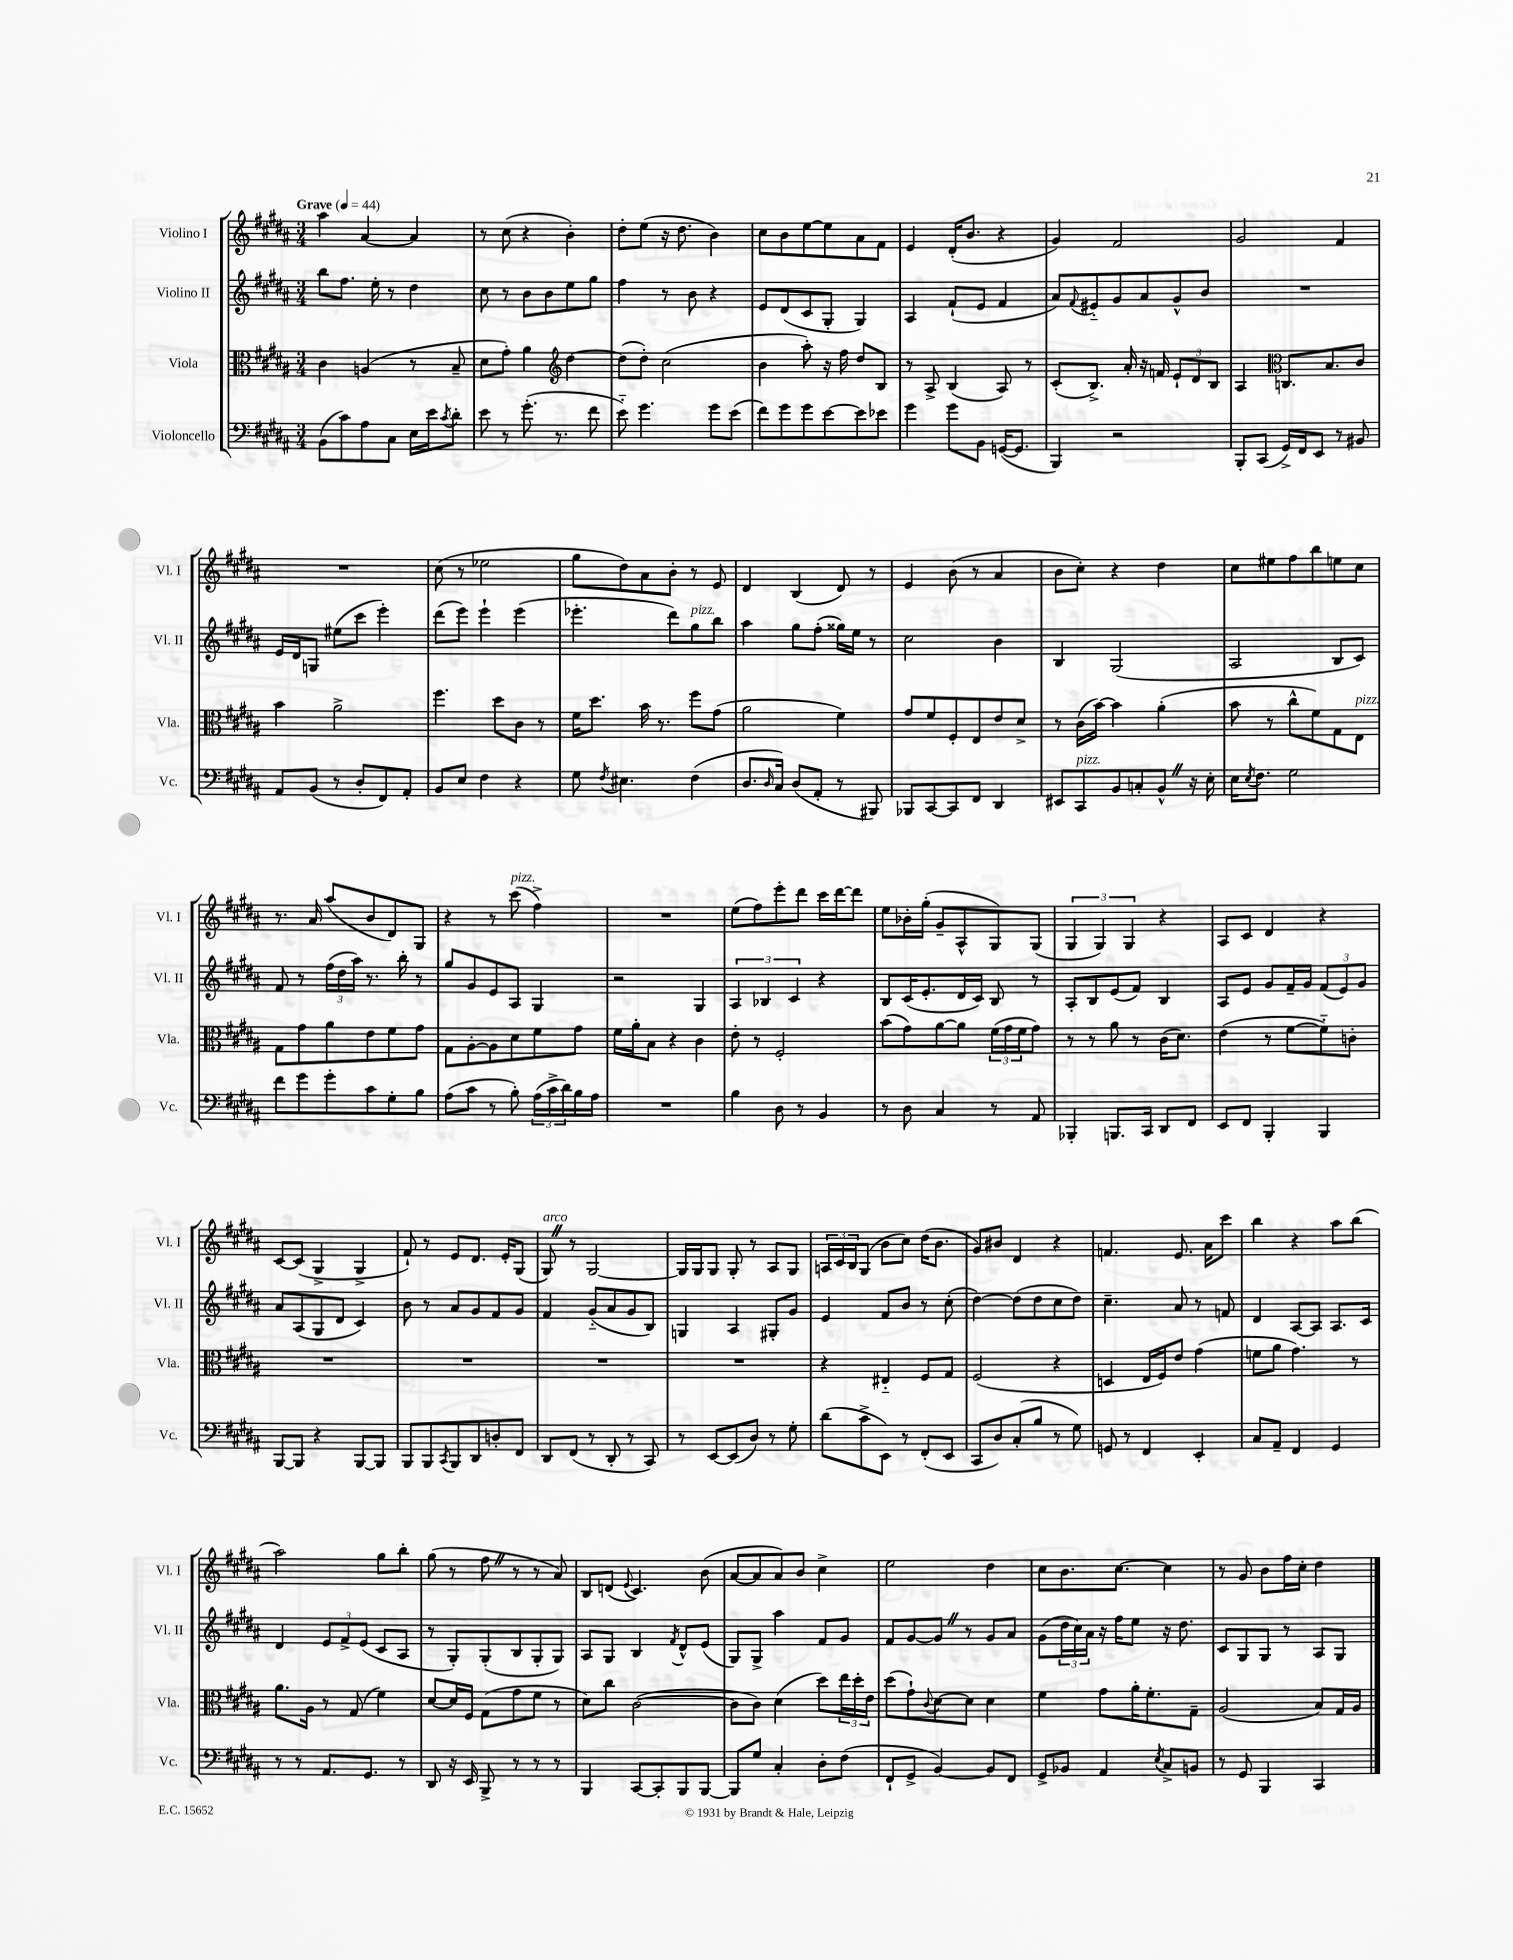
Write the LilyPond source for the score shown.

<<
\new StaffGroup <<
\new Staff = "s0" \with { instrumentName = "Violino I" shortInstrumentName = "Vl. I" } {
    \clef treble \key b \major \numericTimeSignature \time 3/4 \tempo "Grave" 4 = 44
    ais''4 ais'4~ ais'4 |
    r8 cis''8( r4 b'4-.) |
    dis''8-. e''8( r16 dis''8. b'4) |
    cis''8 b'8 e''8~ e''8 ais'8 fis'8 |
    e'4 dis'16-.( b'8. r4 |
    gis'4) fis'2 |
    gis'2 fis'4 |
    R2. |
    cis''8( r8 ees''2 |
    gis''8 dis''8) ais'8 b'8-. r8 e'8 |
    dis'4 b4( dis'8) r8 |
    e'4 b'8( r8 ais'4 |
    b'8 cis''8-.) r4 dis''4 |
    cis''8 eis''8 fis''8 b''8 e''8 cis''8 |
    r8. ais'16 ais''8( b'8 dis'8) gis8 |
    r4 r8 cis'''8^\markup { \italic "pizz." }( fis''4->) |
    R2. |
    e''8( fis''8) e'''8-. dis'''8 cis'''16 dis'''16~ dis'''8 |
    e''8 bes'16-. gis''16-.( gis'8-- ais8-^ gis8) gis8( |
    \tuplet 3/2 { gis4 gis4) gis4 } r4 |
    ais8 cis'8 dis'4 r4 |
    cis'8~ cis'8( gis4-> gis4-> |
    fis'8-!) r8 e'8 dis'8. e'16-. gis8( |
    gis8^\markup { \italic "arco" }) \once \override BreathingSign.text = \markup { \musicglyph "scripts.caesura.straight" } \breathe r8 gis2~ |
    gis16 gis16 gis8 gis8-. r8 ais8 gis8 |
    \tuplet 3/2 { a16 cis'16 b16 } gis8( b'8 cis''8) dis''16( b'8. |
    gis'8) bis'8 dis'4 r4 |
    f'4. e'8. ais'16 cis'''8 |
    b''4 r4 ais''8 b''8( |
    ais''2) gis''8 b''8-. |
    gis''8( r8 fis''8 \once \override BreathingSign.text = \markup { \musicglyph "scripts.caesura.straight" } \breathe r8 r8 ais'8) |
    b8 d'8( \appoggiatura { e'8 } cis'4.) b'8( |
    ais'8~ ais'8 ais'8) b'8 cis''4-> |
    e''2 dis''4 |
    cis''8 b'8. cis''8.~ cis''4 |
    r8 gis'8 b'8 fis''16 cis''16-. dis''4 \bar "|." |
}
\new Staff = "s1" \with { instrumentName = "Violino II" shortInstrumentName = "Vl. II" } {
    \clef treble \key b \major \numericTimeSignature \time 3/4
    b''8 fis''8. e''16-. r8 dis''4 |
    cis''8 r8 b'8 b'8 e''8 gis''8 |
    fis''4 r8 b'8 r4 |
    e'8 dis'8( cis'8 gis8-. gis4) |
    ais4 fis'8-!( e'8 fis'4 |
    ais'8) \appoggiatura { fis'8 } eis'8-_ gis'8 ais'8 gis'8-^ b'8 |
    R2. |
    e'16 dis'16 g8 eis''8( cis'''8 e'''4-.) |
    dis'''8( e'''8) e'''4-! e'''4( |
    ees'''4.-. dis'''8) gis''8^\markup { \italic "pizz." } b''8 |
    ais''4 gis''8 fis''8-.( gisis''16) e''16 r8 |
    cis''2 b'4 |
    b4 gis2( |
    ais2 b8 cis'8) |
    fis'8 r8 \tuplet 3/2 { fis''16( dis''16 ais''16) } r8. b''16-. r8 |
    gis''8 gis'8 e'8 ais8 gis4 |
    r2 gis4 |
    \tuplet 3/2 { ais4 bes4 cis'4 } r4 |
    b8 cis'16( e'8.-. dis'16 cis'16) b8 r8 |
    ais8-. b8 e'8( fis'8) b4 |
    ais8 e'8 gis'8 fis'16-- gis'16 \tuplet 3/2 { fis'8( e'8) gis'8 } |
    ais'8 ais8( gis8 dis'8 cis'4) |
    b'8 r8 ais'8 gis'8 fis'8 gis'8 |
    fis'4 gis'8-_( ais'8 gis'8 b8) |
    g4 ais4 gis8-. gis'8 |
    e'4 fis'8 b'8 r8 cis''8-.( |
    dis''4~) dis''8( dis''8 cis''8 dis''8) |
    cis''4.-- ais'8 r8 f'8 |
    dis'4 ais8~ ais8 ais8. cis'16 |
    dis'4 \tuplet 3/2 { e'8 fis'8-> e'8( } cis'8 ais8 |
    r8 gis8-.) gis8-.( b8 gis8-. gis8) |
    ais8 gis8 b4 \acciaccatura { fis'8 } dis'8-^ e'8( |
    gis8) gis8-> ais''4 fis'8 gis'8 |
    fis'8 gis'8~ gis'8 \once \override BreathingSign.text = \markup { \musicglyph "scripts.caesura.straight" } \breathe r8 gis'8 ais'8 |
    gis'8( \tuplet 3/2 { dis''16 cis''16) ais'16 } r16 fis''16 e''8 r16 dis''8. |
    cis'8 gis8 gis8 r8 ais8 gis8 \bar "|." |
}
\new Staff = "s2" \with { instrumentName = "Viola" shortInstrumentName = "Vla." } {
    \clef alto \key b \major \numericTimeSignature \time 3/4
    cis'4 a4( r8 b8-- |
    dis'8 gis'8-.) ais'4 \clef treble dis''4~ |
    dis''8( dis''8-.) cis''2( |
    b'4 ais''8-.) r16 fis''16 dis''8 b8 |
    r8 ais8-> b4( ais8) r8 |
    cis'8-.( b8.->) ais'16-. r16 f'16 \tuplet 3/2 { e'8-! dis'8 b8 } |
    ais4 \clef alto c8. b8. cis'8 |
    b'4 ais'2-> |
    fis''4. dis''8 cis'8 r8 |
    fis'16 dis''8. b'16 r8. fis''8 gis'8( |
    ais'2 fis'4) |
    gis'8 fis'8 fis8-. e8 e'8 dis'8-> |
    r8 cis'16( b'16~) b'4 ais'4-.( |
    b'8 r8 cis''8-^ fis'8) gis8 e8^\markup { \italic "pizz." } |
    gis8 gis'8 ais'8 e'8 fis'8 gis'8 |
    gis8 ais8~-. ais8 dis'8 fis'8 gis'8 |
    fis'16 ais'16-. b8 r4 cis'4 |
    e'8-. r8 fis2-. |
    b'8( gis'8) ais'8~ ais'8 \tuplet 3/2 { fis'16( gis'16 fis'16 } gis'8) |
    r8 r8 ais'8 r8 cis'16( dis'8.) |
    e'4( r8 fis'8~ fis'8-_) c'8-. |
    R2. |
    R2. |
    R2. |
    R2. |
    r4 eis4-_ fis8 gis8 |
    fis2( r4 |
    d4 e16 fis16) e'8 gis'4( |
    f'8 ais'8 gis'4.) r8 |
    ais'8. ais16 r8 gis8( fis'4) |
    dis'8~ dis'16 fis16 gis8( gis'8 fis'8 r8 |
    dis'8) cis''8 cis'2~( |
    cis'8 cis'8) dis'4( dis''8) \tuplet 3/2 { e''16 dis''16-. e'16 } |
    dis''8( gis'8-!) \appoggiatura { cis'8 } dis'8~ dis'8 dis'4 |
    fis'4 gis'8 ais'16-. fis'8.-. gis8-- |
    ais2( b8) gis16 ais16 \bar "|." |
}
\new Staff = "s3" \with { instrumentName = "Violoncello" shortInstrumentName = "Vc." } {
    \clef bass \key b \major \numericTimeSignature \time 3/4
    b,8( cis'8) ais8 cis8 e16 e'16 \acciaccatura { cis'8 } dis'8-. |
    e'8 r8 gis'8.-.( r8. fis'8 |
    e'8-_) gis'4. gis'8 e'8( |
    fis'8) gis'8 gis'8 e'8~ e'8 ees'8 |
    gis'4 gis'8 b,8 g,16~( g,8. |
    b,,4) r2 |
    b,,8-. cis,8( gis,16->) fis,16 e,8 r8 bis,8 |
    ais,8 b,8( r8 dis8-. fis,8) ais,8-. |
    b,8 e8 fis4 r4 |
    gis8 \acciaccatura { fis8 } eis4. fis4( |
    dis8. \grace { dis16 } cis16) dis8( ais,8-. r8 bis,,8) |
    bes,,8 cis,8~ cis,8 fis,8 dis,4 |
    eis,8 cis,8^\markup { \italic "pizz." } b,8 c8-. b,8-^ \once \override BreathingSign.text = \markup { \musicglyph "scripts.caesura.straight" } \breathe r16 e16-. |
    e16 \acciaccatura { e8 } fis8. gis2 |
    fis'8 gis'8 gis'8-. cis'8 gis8-. b8 |
    ais8( cis'8 r8 b8-.) \tuplet 3/2 { ais16( cis'16-> dis'16) } b16 ais16 |
    R2. |
    b4 dis8 r8 b,4 |
    r8 dis8 cis4 r8 ais,8 |
    bes,,4-. b,,8. cis,16 dis,8 fis,8 |
    e,8 fis,8 b,,4-. b,,4 |
    b,,8~ b,,8 r4 b,,8~ b,,8 |
    b,,8 b,,8 \acciaccatura { cis,8 } b,,8 dis,8 d8-. fis,8 |
    dis,8 fis,8( r8 dis,8-. r8 cis,8) |
    r8 e,8~ e,8( dis8) r8 gis8-. |
    dis'8( cis'8-> e,8) r8 fis,8-.( e,8 |
    cis,8 dis8) cis8-.( b8 r8 gis8) |
    g,8 r8 fis,4 e,4-. |
    cis8 ais,8-- fis,4 gis,4 |
    r8 r8 ais,8. gis,8. r8 |
    dis,8 r16 e,16 b,,8-> r8 r8 r8 |
    b,,4 cis,8~ cis,8-. b,,8 b,,8~ |
    b,,8 gis8 cis4-. dis8-. fis8( |
    fis,8-! gis,8-> b,4~) b,8 fis,8 |
    gis,8-> bes,8 ais,4 \acciaccatura { e8 } cis8-> b,8 |
    r8 gis,8 b,,4 cis,4 \bar "|." |
}
>>
>>
\layout { \context { \Score \remove "Bar_number_engraver" } }
